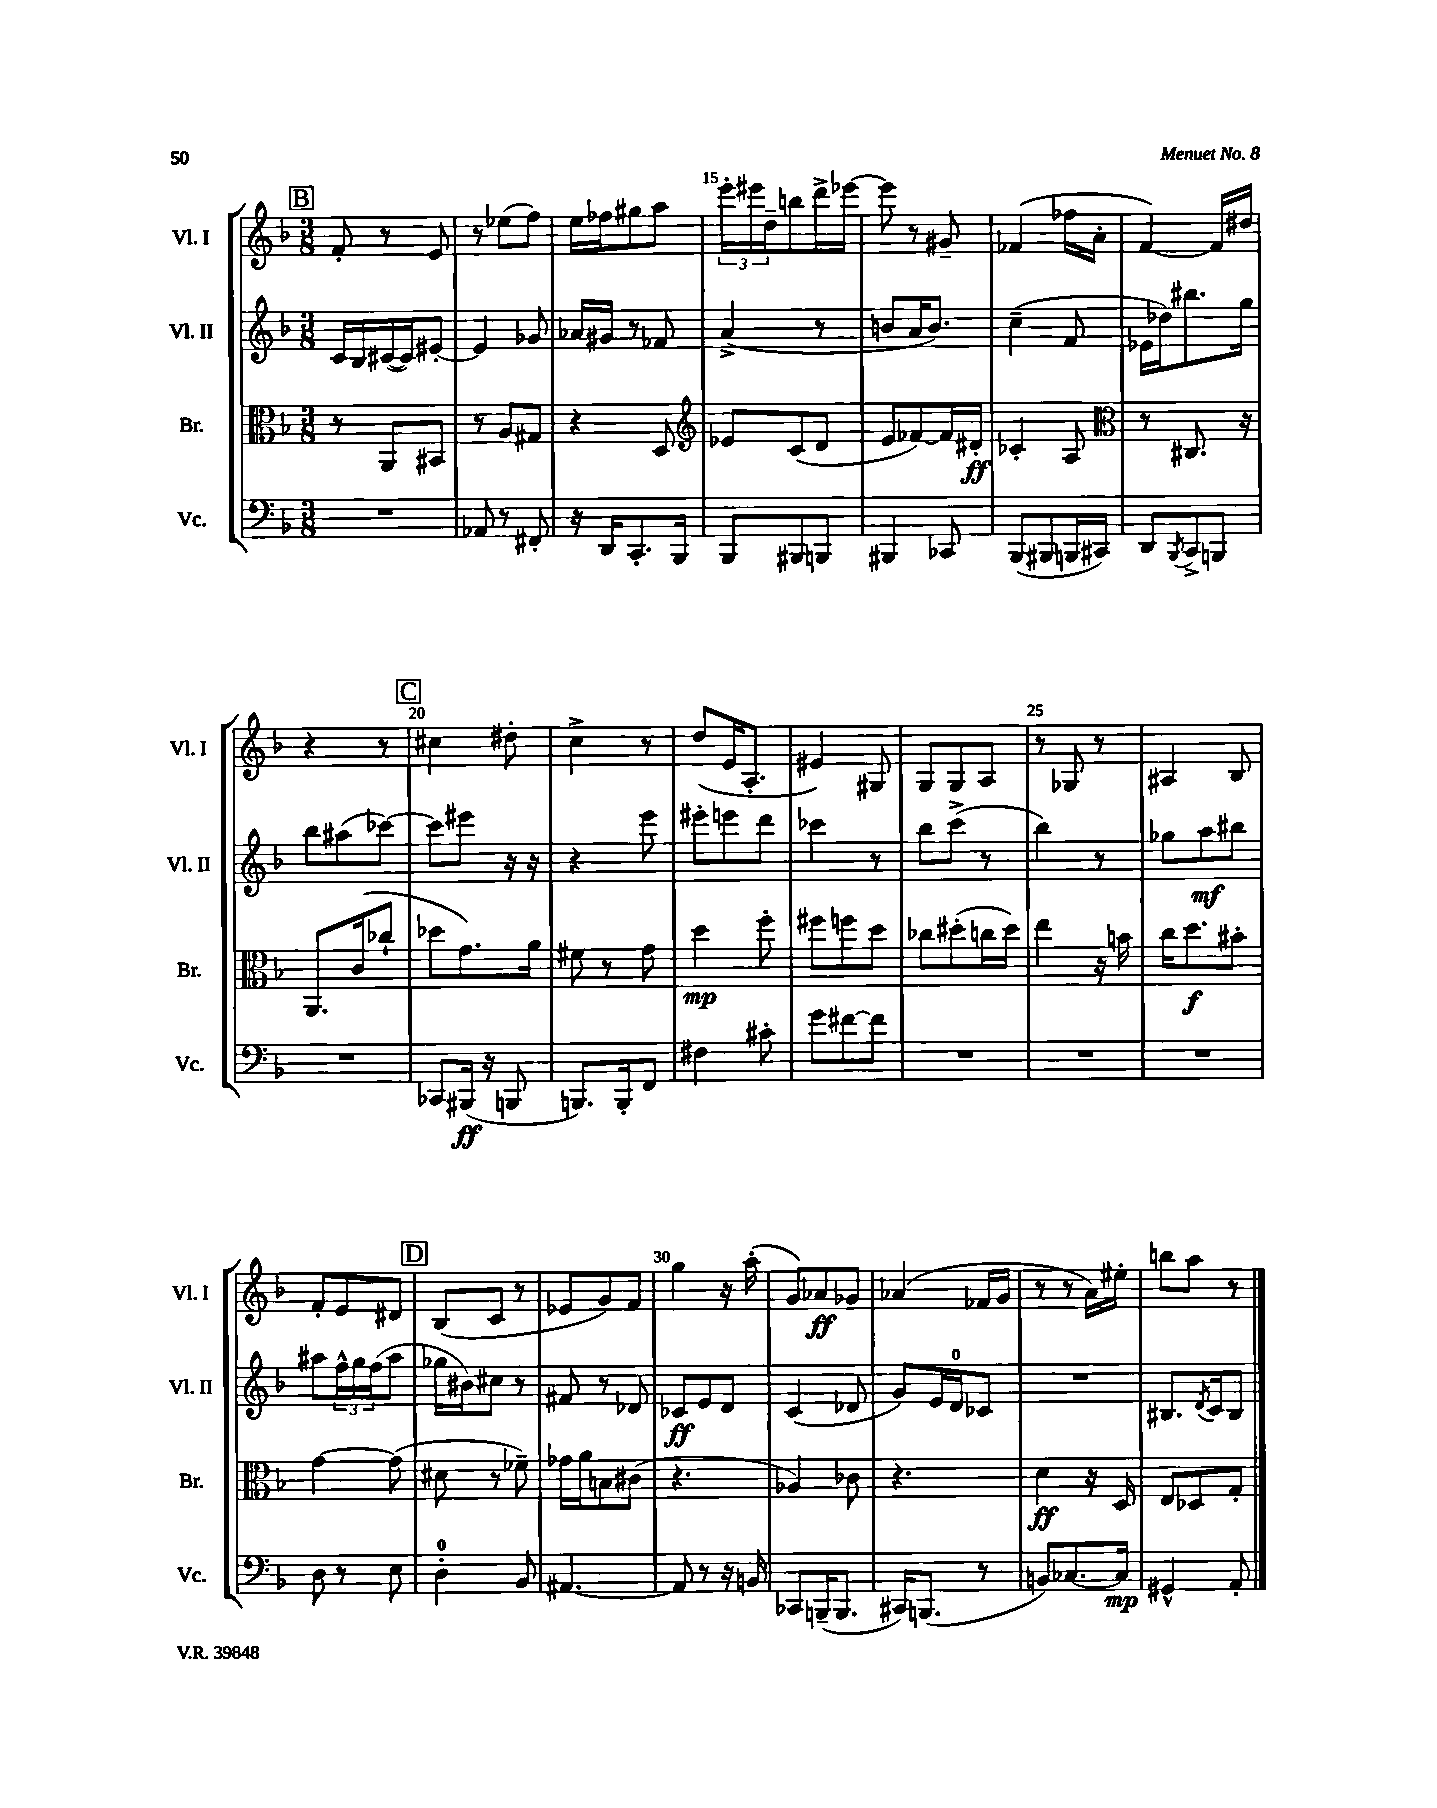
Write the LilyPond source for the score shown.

<<
\new StaffGroup <<
\new Staff = "s0" \with { instrumentName = "Vl. I" shortInstrumentName = "Vl. I" } {
    \clef treble \key f \major \numericTimeSignature \time 3/8
    \mark \markup { \box "B" } f'8-. r8 e'8 |
    r8 ees''8( f''8) |
    e''16 fes''16 gis''8 a''8 |
    \tuplet 3/2 { e'''16-. eis'''16 d''16-- } b''8 d'''16-> ees'''16~ |
    ees'''8 r8 gis'8-- |
    fes'4( fes''16 a'16-. |
    f'4~) f'16 dis''16 |
    r4 r8 |
    \mark \markup { \box "C" } cis''4 dis''8-. |
    c''4-> r8 |
    d''8( e'16 a8.-. |
    eis'4) gis8 |
    g8 g8 a8 |
    r8 ges8 r8 |
    ais4 bes8 |
    f'8-. e'8 dis'8 |
    \mark \markup { \box "D" } bes8( c'8 r8 |
    ees'8 g'8) f'8 |
    g''4 r16 a''16-.( |
    g'8) aes'8\ff ges'8 |
    aes'4( fes'16 g'16 |
    r8 r8 a'16) eis''16-. |
    b''8 a''8 r8 \bar "|." |
}
\new Staff = "s1" \with { instrumentName = "Vl. II" shortInstrumentName = "Vl. II" } {
    \clef treble \key f \major \numericTimeSignature \time 3/8
    \mark \markup { \box "B" } c'16 bes16 cis'16~( cis'16) eis'8~-. |
    eis'4 ges'8 |
    aes'16 gis'16 r8 fes'8 |
    a'4->( r8 |
    b'8 a'16 b'8.) |
    c''4--( f'8 |
    ees'16 des''16) bis''8. g''16 |
    bes''8 ais''8( ces'''8~) |
    \mark \markup { \box "C" } ces'''8 eis'''8 r16 r16 |
    r4 e'''8 |
    eis'''8-. e'''8 d'''8 |
    ces'''4 r8 |
    bes''8 c'''8->( r8 |
    bes''4) r8 |
    ges''8 a''8\mf bis''8 |
    ais''8 \tuplet 3/2 { f''16-^ g''16 f''16( } ais''8 |
    \mark \markup { \box "D" } ges''16 bis'16) cis''8 r8 |
    fis'8 r8 des'8 |
    ces'8\ff e'8 d'8 |
    c'4( des'8 |
    g'8) e'16 d'16-0 ces'8 |
    R4. |
    bis8. \acciaccatura { d'8 } c'16 bis8 \bar "|." |
}
\new Staff = "s2" \with { instrumentName = "Br." shortInstrumentName = "Br." } {
    \clef alto \key f \major \numericTimeSignature \time 3/8
    \mark \markup { \box "B" } r8 a,8 bis,8 |
    r8 a8 gis8 |
    r4 d8 |
    \clef treble ees'8 c'8( d'8 |
    e'8 fes'8~) fes'16 dis'16-.\ff |
    ces'4-. a8 |
    \clef alto r8 cis8. r16 |
    a,8. c'16( ces''8-! |
    \mark \markup { \box "C" } des''8 g'8.) a'16 |
    fis'8 r8 g'8 |
    d''4\mp f''8-. |
    fis''8 f''8 d''8 |
    ces''8 dis''8-.( c''16 dis''16) |
    e''4 r16 b'16 |
    c''16 d''8.\f bis'8-. |
    g'4~ g'8( |
    \mark \markup { \box "D" } dis'8 r8 fes'8--) |
    ges'16 a'16 b8 cis'8( |
    r4. |
    aes4) ces'8 |
    r4. |
    d'4\ff r16 d16 |
    e8 des8 g8-. \bar "|." |
}
\new Staff = "s3" \with { instrumentName = "Vc." shortInstrumentName = "Vc." } {
    \clef bass \key f \major \numericTimeSignature \time 3/8
    \mark \markup { \box "B" } R4. |
    aes,8 r8 fis,8-. |
    r16 d,16 c,8.-. bes,,16 |
    bes,,8 bis,,8 b,,8 |
    bis,,4 ces,8 |
    bes,,8( bis,,8 b,,16 cis,16) |
    d,8 \acciaccatura { bes,,8 } c,8-> b,,8 |
    R4. |
    \mark \markup { \box "C" } ces,8 bis,,16\ff( r16 b,,8 |
    b,,8.) b,,16-. f,8 |
    fis4 cis'8-. |
    g'8 fis'8~ fis'8 |
    R4. |
    R4. |
    R4. |
    d8 r8 e8 |
    \mark \markup { \box "D" } d4-0-. bes,8 |
    ais,4.~ |
    ais,8 r8 r16 b,16 |
    ces,8 b,,16--( b,,8. |
    cis,16) b,,8.( r8 |
    b,8) ces8.~ ces16\mp |
    gis,4-^ a,8-. \bar "|." |
}
>>
>>
\layout { \context { \Score currentBarNumber = #12 \override BarNumber.break-visibility = ##(#f #t #t) barNumberVisibility = #(every-nth-bar-number-visible 5) } }
